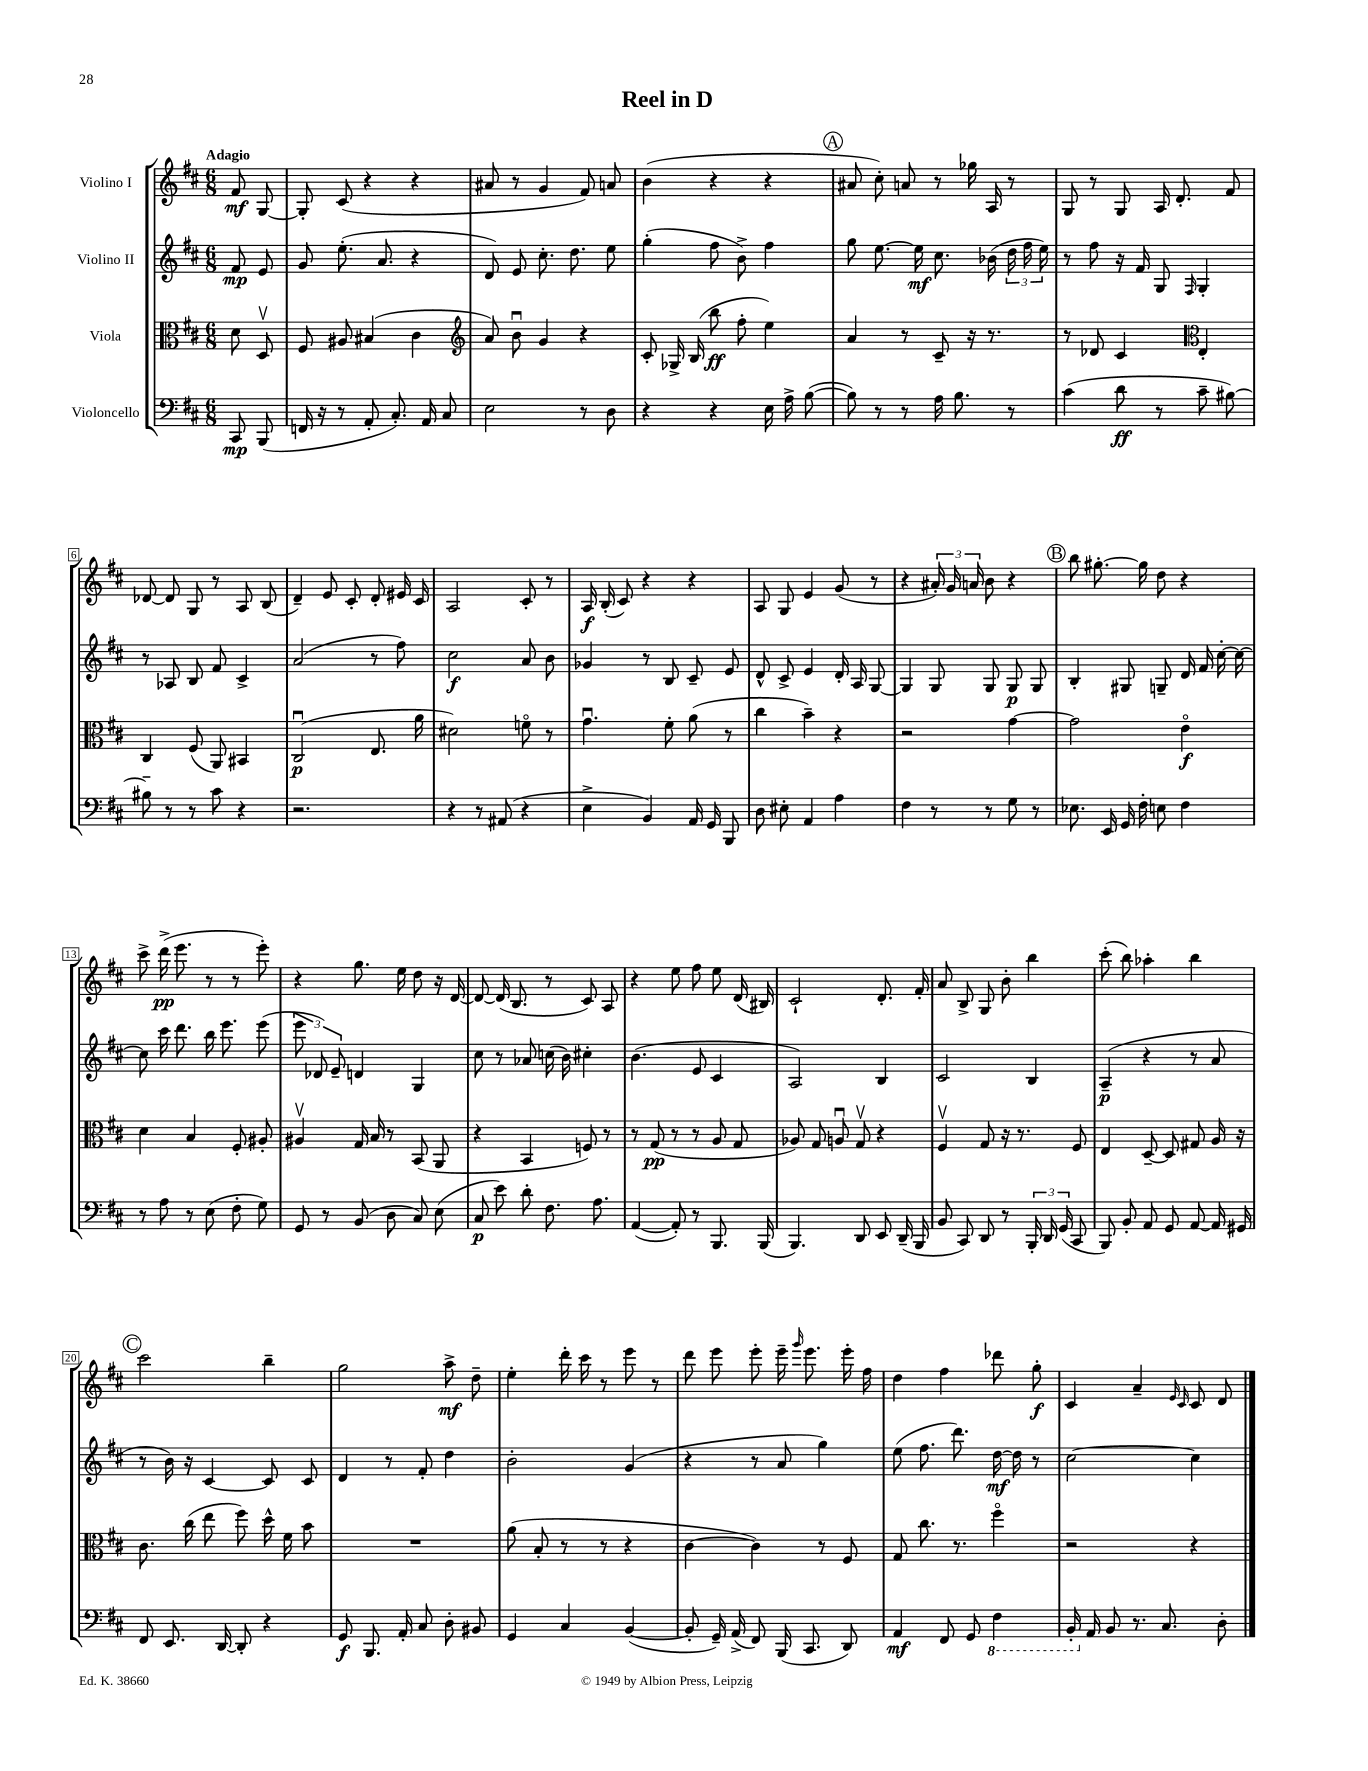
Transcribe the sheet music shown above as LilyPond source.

\header { title = "Reel in D" }
<<
\new StaffGroup <<
\new Staff = "s0" \with { instrumentName = "Violino I" } {
    \clef treble \key d \major \numericTimeSignature \time 6/8 \partial 4 \tempo "Adagio"
    \autoBeamOff fis'8\mf g8~ |
    g8-. cis'8( r4 r4 |
    ais'8 r8 g'4 fis'8) a'8 |
    b'4( r4 r4 |
    \mark \markup { \circle "A" } ais'8 cis''8-.) a'8 r8 ges''16 a16 r8 |
    g8 r8 g8 a16 d'8.-. fis'8 |
    des'8~ des'8 g8 r8 a8 b8( |
    d'4--) e'8 cis'8-. d'8-. eis'16 cis'16 |
    a2 cis'8-. r8 |
    a16\f b16-.( cis'8) r4 r4 |
    a8 g8 e'4 g'8( r8 |
    r4 \tuplet 3/2 { ais'16-.) g'16 a'16 } b'8 r4 |
    \mark \markup { \circle "B" } b''8 gis''8.~-. gis''16 d''8 r4 |
    cis'''8-> d'''16->\pp( e'''8. r8 r8 e'''8-.) |
    r4 g''8. e''16 d''8 r16 d'16~ |
    d'8~ d'16( b8. r8 cis'8) a8 |
    r4 e''8 fis''8 e''8 d'16( bis16) |
    cis'2-! d'8.-. fis'16-. |
    a'8 b8-> g8 b'8-. b''4 |
    cis'''8-.( b''8) aes''4-. b''4 |
    \mark \markup { \circle "C" } cis'''2 b''4-- |
    g''2 a''8->\mf d''8-- |
    e''4-. d'''16-. cis'''16 r8 e'''8 r8 |
    d'''8 e'''8 e'''8-. e'''16-- \grace { g'''16 } e'''8. e'''16-. fis''16 |
    d''4 fis''4 des'''8 g''8-.\f |
    cis'4 a'4-- \grace { e'16 cis'16 } cis'8 d'8 \bar "|." |
}
\new Staff = "s1" \with { instrumentName = "Violino II" } {
    \clef treble \key d \major \numericTimeSignature \time 6/8 \partial 4
    \autoBeamOff fis'8\mp e'8 |
    g'8 e''8.-.( a'8. r4 |
    d'8) e'8 cis''8.-. d''8. e''8 |
    g''4-.( fis''8 b'8->) fis''4 |
    \mark \markup { \circle "A" } g''8 e''8.~ e''16\mf cis''8. bes'16( \tuplet 3/2 { d''16 fis''16 e''16) } |
    r8 fis''8 r16 fis'16 g8 \grace { fis16 } g4-. |
    r8 aes8 b8 fis'8 cis'4-> |
    a'2( r8 fis''8) |
    cis''2\f a'8 b'8 |
    ges'4 r8 b8 cis'8-- e'8 |
    d'8-^ cis'8-> e'4 d'16-. a16 g8~ |
    g4 g8 g8 g8\p g8 |
    \mark \markup { \circle "B" } b4-. gis8 g8-- d'16 fis'16 cis''16~-. cis''16~ |
    cis''8 cis'''16 d'''8. b''16 e'''8. e'''8( |
    \tuplet 3/2 { e'''8 des'8) e'8-- } d'4 g4 |
    cis''8 r8 aes'8 c''16( b'16) cis''4-. |
    b'4.( e'8 cis'4 |
    a2) b4 |
    cis'2 b4 |
    a4--\p( r4 r8 a'8 |
    \mark \markup { \circle "C" } r8 b'16) r16 cis'4~ cis'8 cis'8 |
    d'4 r8 fis'8-. d''4 |
    b'2-. g'4( |
    r4 r8 a'8 g''4) |
    e''8( fis''8. d'''8.) d''16~\mf d''16 r8 |
    cis''2~ cis''4 \bar "|." |
}
\new Staff = "s2" \with { instrumentName = "Viola" } {
    \clef alto \key d \major \numericTimeSignature \time 6/8 \partial 4
    \autoBeamOff d'8 d8\upbow |
    fis8 ais8 bis4( cis'4 |
    \clef treble a'8) b'8\downbow g'4 r4 |
    cis'8-. ges16-> b16( b''8\ff fis''8-. e''4) |
    \mark \markup { \circle "A" } a'4 r8 cis'8-- r16 r8. |
    r8 des'8 cis'4 \clef alto e4-. |
    cis4 fis8( a,8) bis,4 |
    cis2\downbow\p( e8. a'16 |
    dis'2) f'8\flageolet r8 |
    g'4.\downbow fis'8-. a'8( r8 |
    cis''4 b'4--) r4 |
    r2 g'4~ |
    \mark \markup { \circle "B" } g'2 e'4\flageolet\f |
    d'4 b4 fis8-. ais8-. |
    ais4\upbow g16 b16 r8 b,8( a,8 |
    r4 b,4 f8) r8 |
    r8 g8\pp( r8 r8 a8 g8 |
    aes8) g8 a8\downbow g8\upbow r4 |
    fis4\upbow g8 r16 r8. fis8 |
    e4 d8~-- d8 gis8 a16 r16 |
    \mark \markup { \circle "C" } cis'8. cis''16( e''8 fis''8) d''16-^ fis'16 b'8 |
    R2. |
    a'8( b8-. r8 r8 r4 |
    cis'4~ cis'4) r8 fis8 |
    g8 cis''8. r8. fis''4\flageolet |
    r2 r4 \bar "|." |
}
\new Staff = "s3" \with { instrumentName = "Violoncello" } {
    \clef bass \key d \major \numericTimeSignature \time 6/8 \partial 4
    \autoBeamOff cis,8\mp b,,8( |
    f,16 r16 r8 a,8-. cis8.-.) a,16 cis8 |
    e2 r8 d8 |
    r4 r4 e16 a16-> b8~( |
    \mark \markup { \circle "A" } b8) r8 r8 a16 b8. r8 |
    cis'4( d'8\ff r8 cis'8-- bis8~) |
    bis8-- r8 r8 cis'8 r4 |
    r2. |
    r4 r8 ais,8( r4 |
    e4-> b,4) a,16 g,16 b,,8 |
    d8 eis8-. a,4 a4 |
    fis4 r8 r8 g8 r8 |
    \mark \markup { \circle "B" } ees8. e,16 g,16 fis16-. e8 fis4 |
    r8 a8 r8 e8( fis8-. g8) |
    g,8 r8 b,8( d8 cis8) e8( |
    cis8\p e'8) d'8-. fis8. a8. |
    a,4~( a,8-.) r8 b,,8. b,,16( |
    b,,4.) d,8 e,8 d,16--( b,,16 |
    b,8 cis,8) d,8 r8 \tuplet 3/2 { b,,16-. d,16 g,16( } cis,8 |
    b,,8) b,8-. a,8 g,8 a,8~ a,16 gis,16 |
    \mark \markup { \circle "C" } fis,8 e,8. d,16~ d,8-. r4 |
    g,8\f b,,8. a,16-. cis8 d8-. bis,8 |
    g,4 cis4 b,4~( |
    b,8-. g,16--) a,16->( fis,8) b,,16( cis,8. d,8) |
    a,4\mf fis,8 g,8 \ottava #-1 fis,4 |
    b,,16-. \ottava #0 a,16 b,8 r8. cis8. d8-. \bar "|." |
}
>>
>>
\layout { \context { \Score \override BarNumber.stencil = #(make-stencil-boxer 0.1 0.3 ly:text-interface::print) } }
